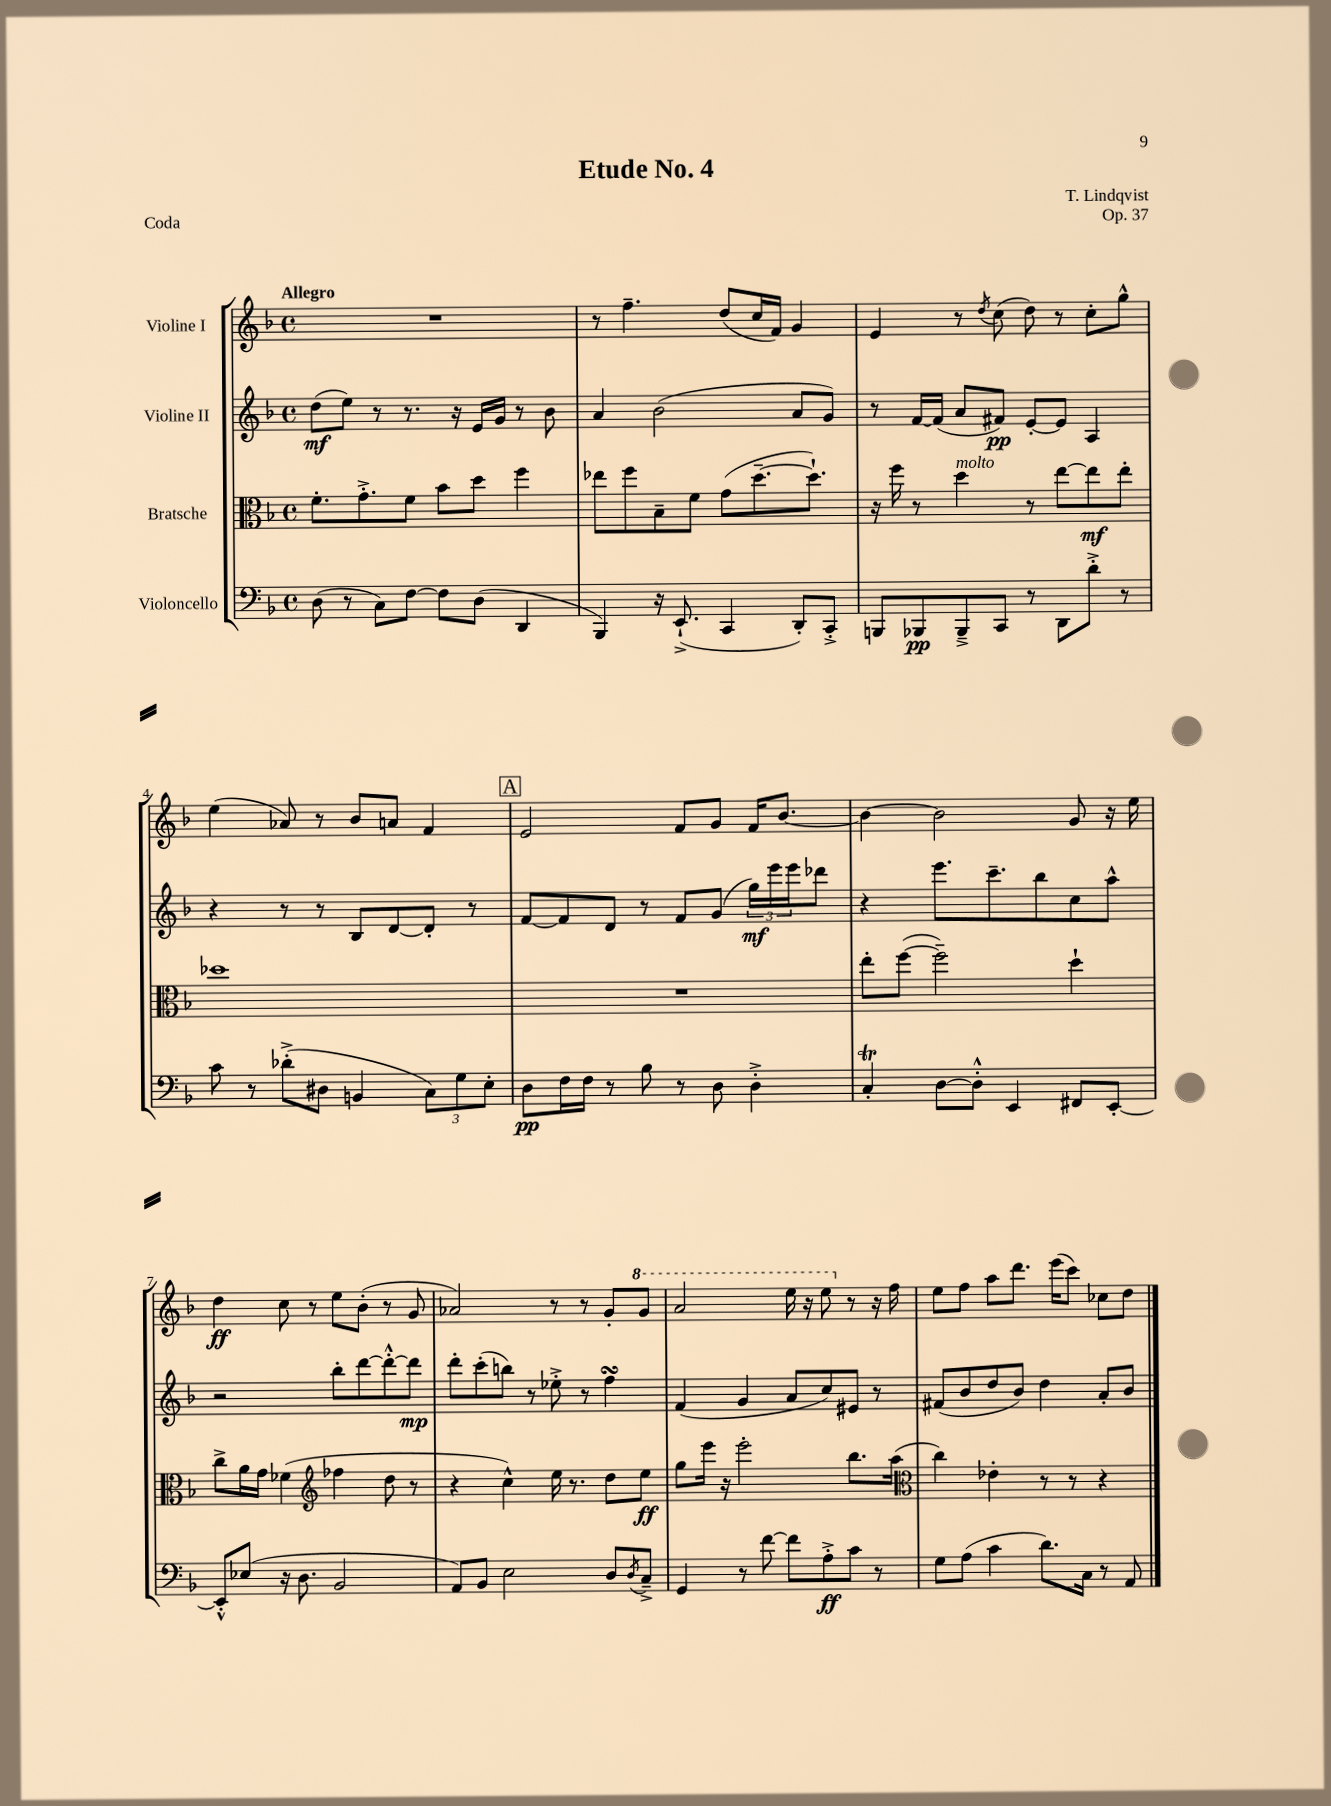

**kern	**kern	**kern	**kern
*staff4	*staff3	*staff2	*staff1
*clefF4	*clefC3	*clefG2	*clefG2
*k[b-]	*k[b-]	*k[b-]	*k[b-]
*M4/4	*M4/4	*M4/4	*M4/4
*met(c)	*met(c)	*met(c)	*met(c)
(8D	8.f'	(8dd	1r
8r	.	8ee)	.
.	8.g'^	.	.
8C)	.	8r	.
[8F	8f	8.r	.
8F]	8b-	.	.
.	.	16r	.
(8D	8dd	16e	.
.	.	16g	.
4DD	4ff	8r	.
.	.	8b-	.
=	=	=	=
4BBB-)	8ee-	4a	8r
.	8ff	.	4.ff~
16r	8B-~	(2b-	.
(8.EE`^	.	.	.
.	8f	.	.
4CC	(8g	.	(8dd
.	[8.dd~	.	16cc
.	.	.	16f)
8DD')	.	8a	4g
.	8.dd`])	.	.
8CC'^	.	8g)	.
=	=	=	=
8BBB	16r	8r	4e
.	16ff	.	.
8BBB-	8r	[16f	.
.	.	(16f]	.
8BBB-~^	4dd	8a	8r
.	.	.	8qdd
8CC	.	8f#)	(8cc
8r	8r	[8e'	8dd)
8DD	[8ee	8e]	8r
8d'^	8ee]	4A	8cc'
8r	8ee'	.	8gg^^
=	=	=	=
8c	1dd-	4r	(4ee
8r	.	.	.
(8d-'^	.	8r	8a-)
8D#	.	8r	8r
4BB	.	8B-	8b-
.	.	[8d	8a
12C)	.	8d']	4f
12G	.	.	.
.	.	8r	.
12E'	.	.	.
=	=	=	=
8D	1r	[8f	2e
16F	.	8f]	.
16F	.	.	.
8r	.	8d	.
8B-	.	8r	.
8r	.	8f	8f
8D	.	(8g	8g
4D'^	.	24gg)	16f
.	.	24eee	.
.	.	.	[8.b-
.	.	24eee	.
.	.	8ddd-	.
=	=	=	=
4C'	8ee'	4r	4b-_
.	([8ff	.	.
[8D	2ff~])	8.eee	2b-]
8D'^^]	.	.	.
.	.	8.ccc~	.
4EE	.	.	.
.	.	8bb-	.
8FF#	4dd`	8cc	8g
[8EE'	.	8aa^^	16r
.	.	.	16ee
=	=	=	=
8EE'^^]	8cc^	2r	4dd
(8E-	16a	.	.
.	16g	.	.
16r	(4f-	.	8cc
8.D	.	.	.
.	.	.	8r
*	*clefG2	*	*
2BB-	4ff-	8bb-'	8ee
.	.	[8ddd	(8b-'
.	8dd	8ddd'^^_	8r
.	8r	8ddd]	8g
=	=	=	=
8AA)	4r	8ddd'	2a-)
8BB-	.	(8ccc'	.
2E	4cc^^)	8bb)	.
.	.	8r	.
.	16ee	8ee-'^	8r
.	8.r	.	.
.	.	8r	8r
8D	8dd	4ff	8g'
8qD	.	.	.
8C~^	8ee	.	8gg
=	=	=	=
4GG	8gg	(4f	2aa
.	16eee	.	.
.	16r	.	.
8r	2eee'	4g	.
[8f	.	.	.
8f]	.	8a	16eee
.	.	.	16r
8A'^	.	8cc)	8eee
8c	8.bb-	8e#	8r
8r	.	8r	16r
.	(16aa	.	16ff
=	=	=	=
*	*clefC3	*	*
8G	4cc)	(8f#	8ee
(8A	.	8b-	8ff
4c	4e-'	8dd	8aa
.	.	8b-)	8.ddd
8.d)	8r	4dd	.
.	.	.	(16eee
.	8r	.	8ccc)
16C	.	.	.
8r	4r	8a'	8cc-
8AA	.	8b-	8dd
==	==	==	==
*-	*-	*-	*-
